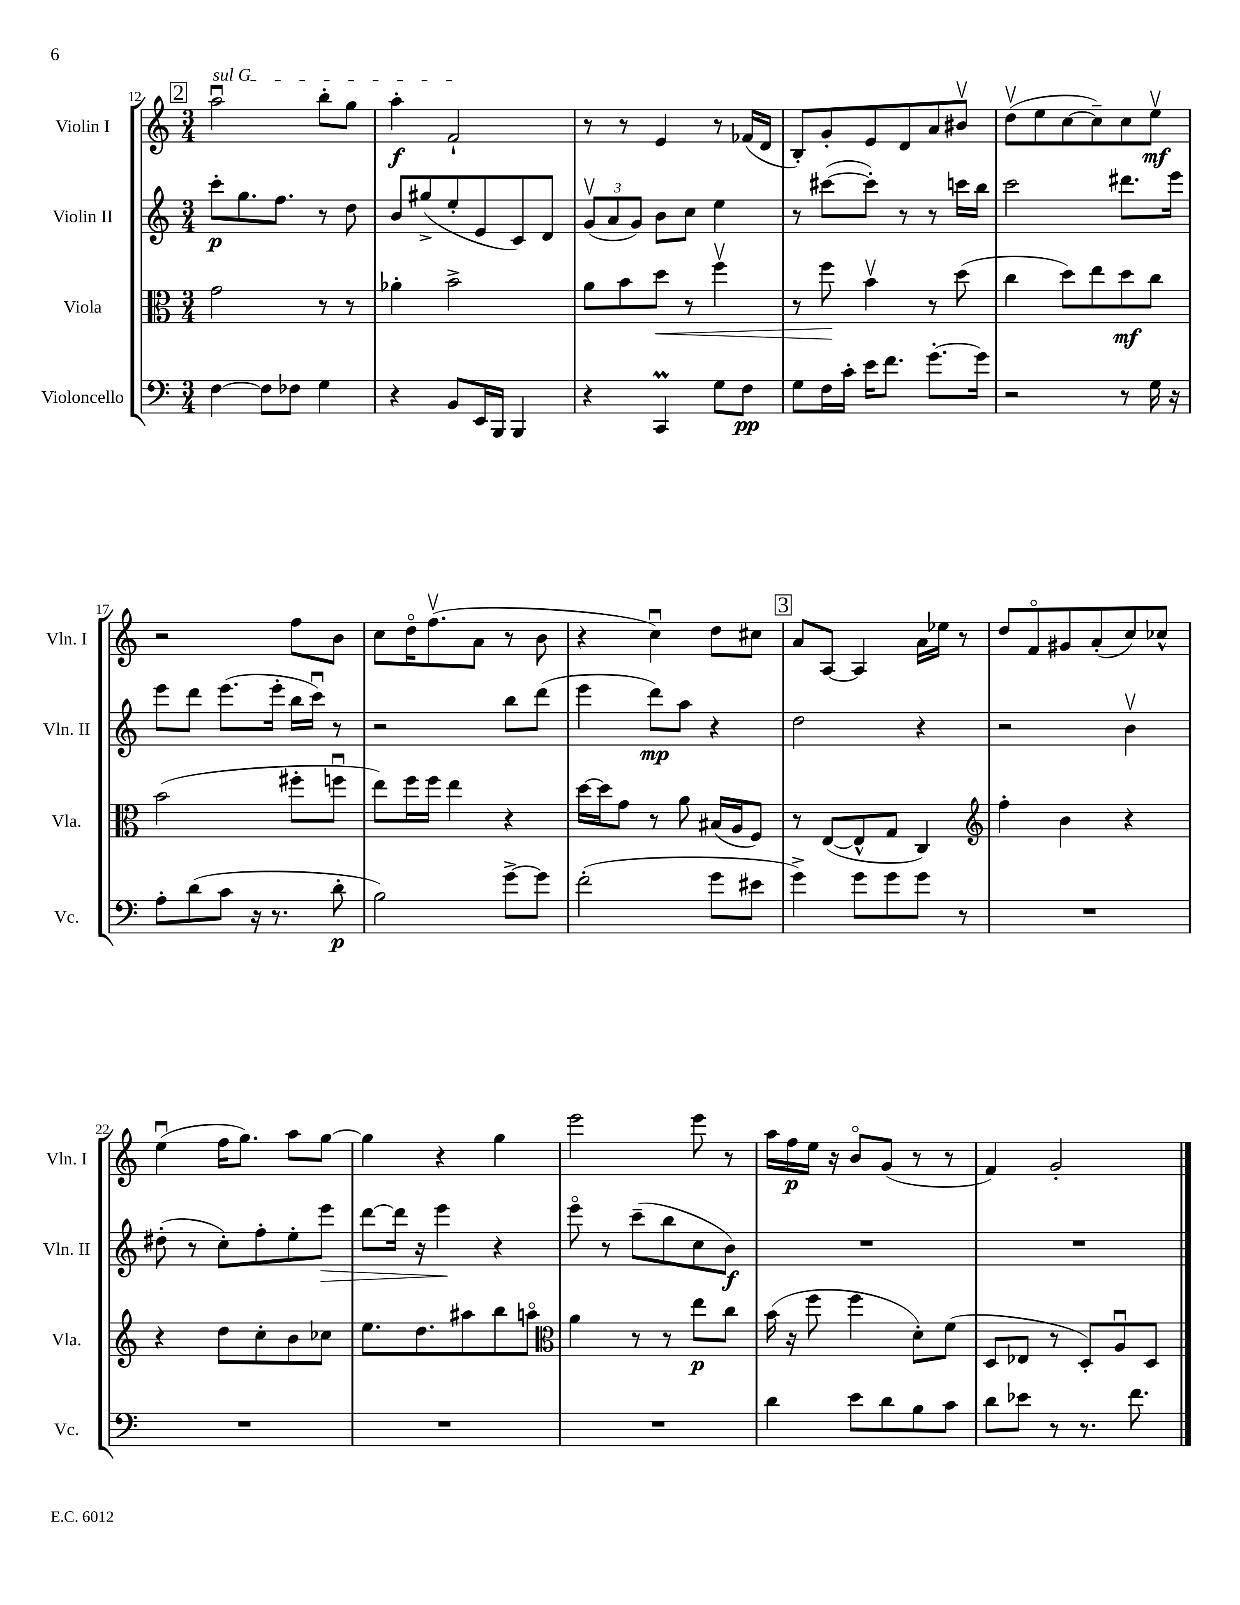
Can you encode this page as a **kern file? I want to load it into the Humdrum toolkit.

**kern	**dynam	**kern	**dynam	**kern	**dynam	**kern	**dynam
*part4	*part4	*part3	*part3	*part2	*part2	*part1	*part1
*staff4	*staff4	*staff3	*staff3	*staff2	*staff2	*staff1	*staff1
*I"Violoncello	*	*I"Viola	*	*I"Violin II	*	*I"Violin I	*
*I'Vc.	*	*I'Vla.	*	*I'Vln. II	*	*I'Vln. I	*
*clefF4	*	*clefC3	*	*clefG2	*	*clefG2	*
*k[]	*	*k[]	*	*k[]	*	*k[]	*
*M3/4	*	*M3/4	*	*M3/4	*	*M3/4	*
!!LO:REH:place=s1:t=2
=12	=12	=12	=12	=12	=12	=12	=12
!	!	!	!	!	!	!LO:TX:a:i:t=sul G	!
[4F\	.	2g\	.	8ccc'\L	p	2aau\	.
.	.	.	.	8.gg\	.	.	.
8F\L]	.	.	.	.	.	.	.
.	.	.	.	8.ff\J	.	.	.
8F-X\J	.	.	.	.	.	.	.
4G\	.	8r	.	8r	.	8bb'\L	.
.	.	8r	.	8dd\	.	8gg\J	.
=13	=13	=13	=13	=13	=13	=13	=13
4r	.	4a-X'\	.	8b/L	.	4aa'\	f
.	.	.	.	(8gg#X^/	.	.	.
8BB/L	.	2b^\	.	8ee'/	.	2f`/	.
16EE/L	.	.	.	8e/	.	.	.
16BBB/JJ	.	.	.	.	.	.	.
4BBB/	.	.	.	8c/)	.	.	.
.	.	.	.	8d/J	.	.	.
=14	=14	=14	=14	=14	=14	=14	=14
4r	.	8a\L	.	(12gv/L	.	8r	.
.	.	.	.	12a/	.	.	.
.	.	8b\	.	.	.	8r	.
.	.	.	.	12g/J)	.	.	.
!	!	!	!LO:HP:b	!	!	!	!
4CCM/	.	8dd\J	<	8b\L	.	4e/	.
.	.	8r	.	8cc\J	.	.	.
8G\L	.	4ffv\	.	4ee\	.	8r	.
8F\J	pp	.	.	.	.	(16f-X/LL	.
.	.	.	.	.	.	16d/JJ	.
=15	=15	=15	=15	=15	=15	=15	=15
8G\L	.	8r	.	8r	.	8B'/L)	.
16F\L	.	8ff\	.	([8ccc#X\L	.	8g'/	.
16c'\JJ	.	.	.	.	.	.	.
16e\KL	.	4bv\	[	8ccc#'\J])	.	8e/	.
8.f\J	.	.	.	.	.	.	.
.	.	.	.	8r	.	8d/	.
[8.g'\L	.	8r	.	8r	.	8a/	.
.	.	(8dd\	.	16cccn\LL	.	8b#Xv/J	.
16g\Jk]	.	.	.	16bb\JJ	.	.	.
=16	=16	=16	=16	=16	=16	=16	=16
2r	.	4cc\	.	2ccc\	.	(8ddv\L	.
.	.	.	.	.	.	8ee\	.
.	.	8dd\L)	.	.	.	[8cc\	.
.	.	8ee\	.	.	.	8cc~\])	.
8r	.	8dd\	mf	8.ddd#X\L	.	8cc\	.
16G\	.	8cc\J	.	.	.	8eev\J	mf
16r	.	.	.	16eee\Jk	.	.	.
!!LO:LB:g=z
=17	=17	=17	=17	=17	=17	=17	=17
8A'\L	.	(2b\	.	8eee\L	.	2r	.
(8d\	.	.	.	8ddd\J	.	.	.
8c\J	.	.	.	(8.eee\L	.	.	.
16r	.	.	.	.	.	.	.
8.r	.	.	.	16eee'\Jk	.	.	.
.	.	8ff#X'\L	.	16bb\LL	.	8ff\L	.
.	.	.	.	16cccu\JJ)	.	.	.
8d'\	p	8ffnu\J	.	8r	.	8b\J	.
=18	=18	=18	=18	=18	=18	=18	=18
2B\)	.	8ee\L)	.	2r	.	8cc\L	.
.	.	16ff\L	.	.	.	16dd\K	.
.	.	16ff\JJ	.	.	.	(8.ffv\	.
.	.	4ee\	.	.	.	.	.
.	.	.	.	.	.	8a\J	.
[8g^\L	.	4r	.	8bb\L	.	8r	.
8g\J]	.	.	.	(8ddd\J	.	8b\	.
=19	=19	=19	=19	=19	=19	=19	=19
(2f'\	.	[16dd\LL	.	4eee\	.	4r	.
.	.	16dd\J]	.	.	.	.	.
.	.	8g\J	.	.	.	.	.
.	.	8r	.	8ddd\L)	mp	4ccu\)	.
.	.	8a\	.	8aa\J	.	.	.
8g\L	.	(16B#X/LL	.	4r	.	8dd\L	.
.	.	16A/J	.	.	.	.	.
8e#X\J	.	8F/J)	.	.	.	8cc#X\J	.
!!LO:REH:place=s1:t=3
=20	=20	=20	=20	=20	=20	=20	=20
4g^\)	.	8r	.	2dd\	.	8a/L	.
.	.	([8E/L	.	.	.	[8A/J	.
8g\L	.	8E^^/]	.	.	.	4A/]	.
8g\	.	8G/J	.	.	.	.	.
8g\J	.	4C/)	.	4r	.	16a\LL	.
.	.	.	.	.	.	16ee-X\JJ	.
8r	.	.	.	.	.	8r	.
=21	=21	=21	=21	=21	=21	=21	=21
*	*	*clefG2	*	*	*	*	*
2.r	.	4ff'\	.	2r	.	8dd/L	.
.	.	.	.	.	.	8f/	.
.	.	4b\	.	.	.	8g#X/	.
.	.	.	.	.	.	(8a'/	.
.	.	4r	.	4bv\	.	8cc/)	.
.	.	.	.	.	.	8cc-X^^/J	.
!!LO:LB:g=z
=22	=22	=22	=22	=22	=22	=22	=22
2.r	.	4r	.	(8dd#X'\	.	(4eeu\	.
.	.	.	.	8r	.	.	.
.	.	8dd\L	.	8cc'\L)	.	16ff\KL	.
.	.	.	.	.	.	8.gg\J)	.
.	.	8cc'\	.	8ff'\	.	.	.
.	.	8b\	.	8ee'\	.	8aa\L	.
!	!	!	!	!	!LO:HP:b	!	!
.	.	8cc-X\J	.	8eee\J	>	[8gg\J	.
=23	=23	=23	=23	=23	=23	=23	=23
2.r	.	8.ee\L	.	[8ddd\L	.	4gg\]	.
.	.	.	.	16ddd\Jk]	.	.	.
.	.	8.dd\	.	16r	.	.	.
.	.	.	.	4eee\	.	4r	.
.	.	8aa#X\	.	.	.	.	.
.	.	8bb\	.	4r	]	4gg\	.
.	.	8aan\J	.	.	.	.	.
=24	=24	=24	=24	=24	=24	=24	=24
*	*	*clefC3	*	*	*	*	*
2.r	.	4a\	.	8eee\	.	2eee\	.
.	.	.	.	8r	.	.	.
.	.	8r	.	(8ccc~\L	.	.	.
.	.	8r	.	8bb\	.	.	.
.	.	8ee\L	p	8cc\	.	8eee\	.
.	.	8cc\J	.	8b\J)	f	8r	.
=25	=25	=25	=25	=25	=25	=25	=25
4d\	.	(16b\	.	2.r	.	16aa\LL	.
.	.	16r	.	.	.	16ff\	p
.	.	8ff\	.	.	.	16ee\JJ	.
.	.	.	.	.	.	16r	.
8e\L	.	4ff\	.	.	.	8b/L	.
8d\	.	.	.	.	.	(8g/J	.
8B\	.	8d'\L)	.	.	.	8r	.
8c\J	.	(8f\J	.	.	.	8r	.
=26	=26	=26	=26	=26	=26	=26	=26
8d\L	.	8D/L	.	2.r	.	4f/)	.
8e-X\J	.	8E-X/J	.	.	.	.	.
8r	.	8r	.	.	.	2g'/	.
8.r	.	8D'/L)	.	.	.	.	.
.	.	8Au/	.	.	.	.	.
8.f\	.	.	.	.	.	.	.
.	.	8D/J	.	.	.	.	.
==	==	==	==	==	==	==	==
*-	*-	*-	*-	*-	*-	*-	*-
